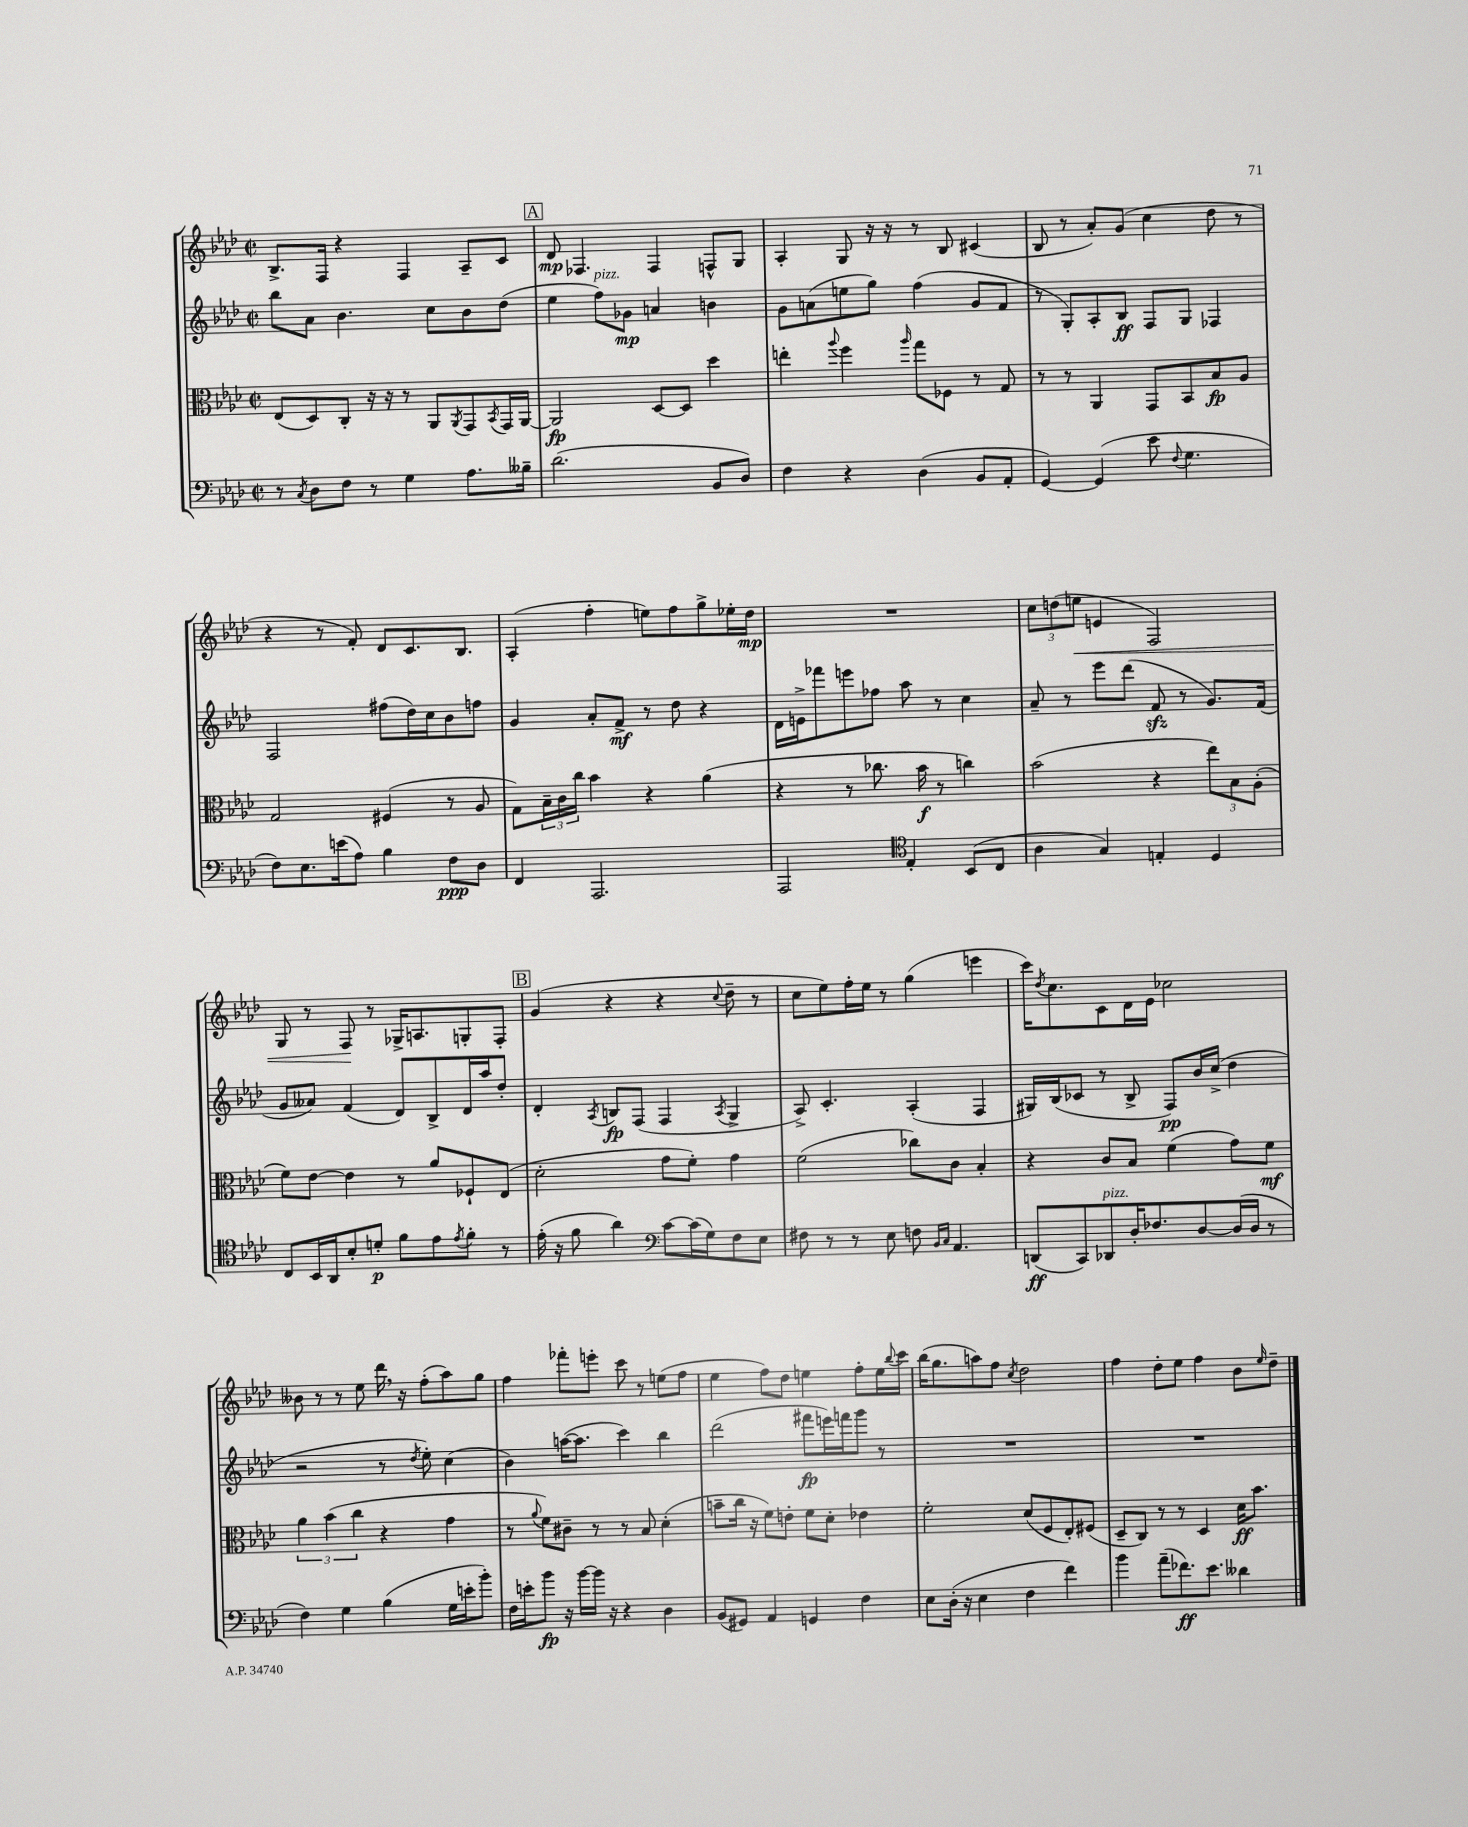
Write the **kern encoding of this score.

**kern	**kern	**kern	**kern
*staff4	*staff3	*staff2	*staff1
*clefF4	*clefC3	*clefG2	*clefG2
*k[b-e-a-d-]	*k[b-e-a-d-]	*k[b-e-a-d-]	*k[b-e-a-d-]
*M2/2	*M2/2	*M2/2	*M2/2
*met(c|)	*met(c|)	*met(c|)	*met(c|)
8r	(8E-	8bb-	8.B-^
8qC	.	.	.
8D-	8D-)	8a-	.
.	.	.	16F
8F	8C'	4.b-	4r
8r	16r	.	.
.	16r	.	.
4G	8r	.	4F
.	8AA-	8cc	.
.	8qAA-	.	.
8.A-	8GG	8b-	8A-~
.	8qBB-	.	.
.	16GG	(8dd-	8c
16B--~	[16AA-	.	.
=	=	=	=
(2.d-	2AA-]	4ee-	8d-
.	.	.	4.F-
.	.	8ff)	.
.	.	8g-	.
.	[8D-	4a	4F-
.	8D-]	.	.
8BB-	4dd-	4b	8F^^
8D-)	.	.	8G
=	=	=	=
4F	4ee'	8g	4A-'
.	.	(8a	.
.	8qqaa-	.	.
4r	4ff	8ee	8G
.	.	8gg)	16r
.	.	.	16r
.	16qqaa-	.	.
(4D-	8gg	(4ff	8r
.	8F-	.	8B-
8BB-	8r	8g	(4c#
8AA-'	8G	8f	.
=	=	=	=
[4GG)	8r	8r	8B-
.	8r	8G')	8r
(4GG]	4AA-	8A-'	8a-')
.	.	8B-	(8g
8e-	8GG	8F	4cc
8qqF	.	.	.
4.G	8BB-	8G	.
.	8B-	4F-	8dd-
.	8A-	.	8r
=	=	=	=
8F)	2G	2F	4r
8.E-	.	.	.
.	.	.	8r
(16e	.	.	.
8A-)	.	.	8f')
4B-	(4F#	(8ff#	8d-
.	.	16dd-)	8.c
.	.	16cc	.
8F	8r	8b-	.
.	.	.	8.B-
8D-	8A-	8ff	.
=	=	=	=
4FF	8G)	4g	(4A-'
.	24B-~	.	.
.	24c	.	.
.	24cc	.	.
2.AAA-	4b-	8a-'	4ff'
.	.	8f^	.
.	4r	8r	8ee)
.	.	8dd-	8ff
.	(4a-	4r	8gg^
.	.	.	16ee-'
.	.	.	16dd-
=	=	=	=
2AAA-	4r	16d-	1r
.	.	16e^	.
.	.	8fff-	.
.	8r	8eee	.
.	8.cc-	8ff-	.
*clefC4	*	*	*
4E-'	.	8aa-	.
.	16b-	.	.
.	8r	8r	.
(8BB-	4cc)	4cc	.
8C	.	.	.
=	=	=	=
4A-	(2b-	8a-~	12cc
.	.	.	(12dd
.	.	8r	.
.	.	.	12ee
4G)	.	8eee-	4e
.	.	(8ddd-	.
4E'	4r	8f	2F)
.	.	8r	.
4D-	12ee-)	8.g)	.
.	12B-	.	.
.	(12A-'	.	.
.	.	(16f	.
=	=	=	=
8C	8f)	8g	8G
16BB-	[8e-	8a--)	8r
16AA-	.	.	.
8B-'	4e-]	(4f	8F
8d'	.	.	8r
8f	8r	8d-)	16G-^
.	.	.	8.A
8e-	8a-	8B-^	.
8qe-	.	.	.
8f'	8F-`	16d-	8G'
.	.	16aa-	.
8r	(8E-	8dd-'	8F'
=	=	=	=
(16e-'	2d-'	4d-'	(4g
16r	.	.	.
8f	.	.	.
.	.	8qA-	.
4a-)	.	8B	4r
.	.	(8F	.
*clefF4	*	*	*
[8c	8g	4F	4r
(16c]	8f')	.	.
16G)	.	.	.
.	.	8qA-	8qqcc
8F	4g	4G^	8dd-~
8E-	.	.	8r
=	=	=	=
8F#	(2f	8A-^)	8cc
8r	.	4.c'	8ee-)
8r	.	.	16ff'
.	.	.	16ee-
8E-	.	.	8r
8F	8cc-)	(4A-'	(4gg
16qqBB-	.	.	.
16qqC	.	.	.
4.AA-	8c	.	.
.	4B-'	4F	4eee
=	=	=	=
(8DD	4r	16G#)	16ccc)
.	.	.	8qdd-
.	.	(16B-	8.cc
8CC)	.	8c-	.
8DD-	8c	8r	8c
16D-'	8B-	8B-^	16d-
8.F-	.	.	16e-
.	(4f	8F)	2cc-
[8D-	.	16b-	.
.	.	(16cc^	.
(16D-]	8g)	4dd-	.
16D-	.	.	.
8r	8f	.	.
=	=	=	=
4F)	6a-	2r	8b--
.	.	.	8r
.	(6b-	.	.
4G	.	.	8r
.	6cc	.	.
.	.	.	8ee-
(4B-	4r	8r	16ddd-
.	.	.	16r
.	.	8qdd-	.
.	.	8ee-')	(8ff'
16G	4g	(4cc	8aa-)
16e'	.	.	.
8b-')	.	.	8gg
=	=	=	=
16F	8r	4b-)	4ff
16e'	.	.	.
.	8qqa-	.	.
8b-	8f)	.	.
16r	8c#~	([16aa	8fff-'
[16b-	.	8.aa]	.
16b-]	8r	.	8eee'
16r	.	.	.
4r	8r	4ccc)	8ccc
.	8B-	.	8r
4D-	(4d-'	4bb-	(8ee
.	.	.	8ff
=	=	=	=
(8BB-	8b~	(2ddd-	4ee-
8GG#)	16cc	.	.
.	16r	.	.
4AA-	8f)	.	8ff)
.	8e'	.	8dd-
4GG	8f	8fff#	4ee
.	8d-'	16eee)	.
.	.	16fff	.
4F	4e-	8ggg	8ff'
.	.	8r	16ee
.	.	.	8qqbb-
.	.	.	16ccc
=	=	=	=
8E-	2f'	1r	(16bb-
.	.	.	8.gg
(16D-'	.	.	.
16r	.	.	.
4E-	.	.	8aa)
.	.	.	8ff
.	.	.	8qcc
4F	(8d-	.	2dd-
.	8F	.	.
4f)	8E-')	.	.
.	(8F#	.	.
=	=	=	=
4b-	8D-~	1r	4ff
.	8C)	.	.
(8a-~	8r	.	8dd-'
8.f-)	8r	.	8ee-
.	4D-	.	4ff
8.e-	.	.	.
4d--	16d-	.	8b-
.	8.b-	.	.
.	.	.	16qqee-
.	.	.	8dd-~
==	==	==	==
*-	*-	*-	*-
